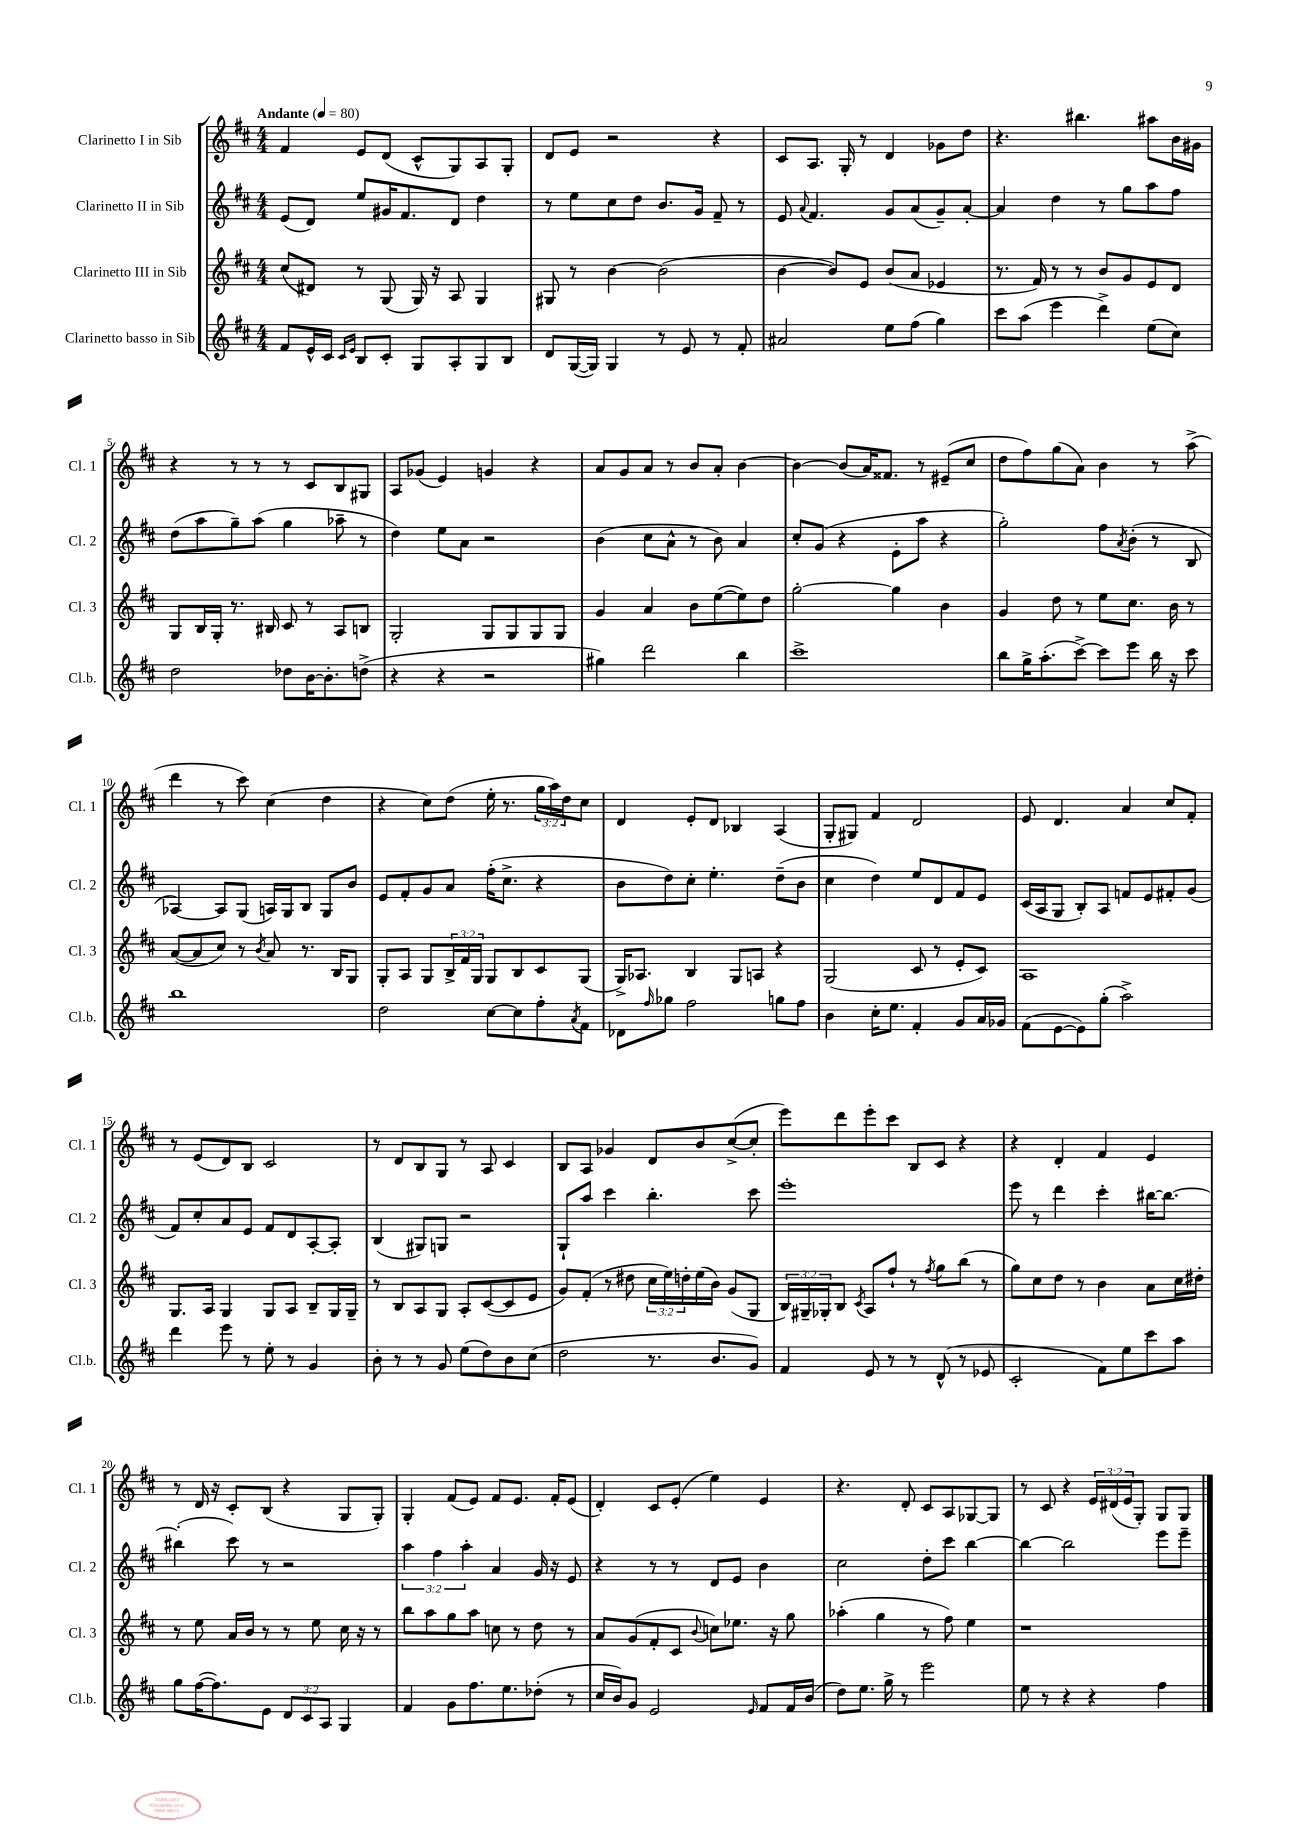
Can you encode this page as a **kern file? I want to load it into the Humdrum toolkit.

**kern	**kern	**kern	**kern
*staff4	*staff3	*staff2	*staff1
*clefG2	*clefG2	*clefG2	*clefG2
*k[f#c#]	*k[f#c#]	*k[f#c#]	*k[f#c#]
*M4/4	*M4/4	*M4/4	*M4/4
*MM80	*MM80	*MM80	*MM80
8f#	(8cc#	(8e	4f#
16e^^	8d#)	8d)	.
16c#	.	.	.
16qqc#	.	.	.
16qqe	.	.	.
8B	8r	8ee	8e
8c#'	(8G	16g#	(8d
.	.	8.f#	.
8G	16G)	.	8c#^^
.	16r	.	.
8A'	8A	8d	8G)
8G	4G	4dd	8A
8B	.	.	8G'
=	=	=	=
8d	8G#	8r	8d
([16G	8r	8ee	8e
16G])	.	.	.
4G	[4b	8cc#	2r
.	.	8dd	.
8r	(2b]	8.b	.
8e	.	.	.
.	.	16g	.
8r	.	8f#~	4r
8f#'	.	8r	.
=	=	=	=
2a#	[4b	8e	8c#
.	.	8qqa	.
.	.	4.f#	8.A
.	8b])	.	.
.	.	.	16G'
.	8e	.	8r
8ee	(8b	8g	4d
(8ff#	8a	(8a	.
4gg)	4e-	8g~)	8g-
.	.	[8a'	8dd
=	=	=	=
8ccc#	8.r	4a]	4.r
(8aa	.	.	.
.	16f#)	.	.
4eee	8r	4dd	.
.	8r	.	4.bb#
4ddd^)	8b	8r	.
.	8g	8gg	.
(8ee	8e	8aa	8aa#
8cc#)	8d	8ff#	16b
.	.	.	16g#
=	=	=	=
2dd	8G	(8dd	4r
.	16B	8aa	.
.	16G'	.	.
.	8.r	8gg~)	8r
.	.	(8aa	8r
.	16B#	.	.
8dd-	8c#	4gg	8r
[16b	8r	.	8c#
8.b']	.	.	.
.	8A	8aa-~	8B
(8dd^	8B	8r	8G#
=	=	=	=
4r	2G'	4dd)	8A
.	.	.	(8g-
4r	.	8ee	4e)
.	.	8a	.
2r	8G	2r	4g
.	8G	.	.
.	8G	.	4r
.	8G	.	.
=	=	=	=
4gg#)	4g	(4b	8a
.	.	.	8g
2ddd	4a	8cc#	8a
.	.	8a^^	8r
.	8b	8r	8b
.	([8ee	8b)	8a'
4bb	8ee])	4a	[4b
.	8dd	.	.
=	=	=	=
1ccc#^	[2gg'	8cc#'	4b_
.	.	(8g	.
.	.	4r	(8b]
.	.	.	16a)
.	.	.	8.f##
.	4gg]	8e'	.
.	.	8aa	8r
.	4b	4r	(8e#~
.	.	.	8cc#
=	=	=	=
8bb	4g	2gg')	8dd
16gg^	.	.	8ff#)
(8.aa'	.	.	.
.	8dd	.	(8gg
[8ccc#^)	8r	.	8a)
8ccc#]	8ee	8ff#	4b
.	.	8qa	.
8eee	8.cc#	(8b'	.
16bb	.	8r	8r
16r	16b	.	.
8ccc#	8r	8B	(8aa^
=	=	=	=
1bb	([8a	[4A-)	4ddd
.	8a]	.	.
.	8cc#)	8A-]	8r
.	8r	(8G	8ccc#)
.	8qb	.	.
.	8a	16A)	(4cc#
.	.	16G	.
.	8.r	8B	.
.	.	8G	4dd
.	16B	.	.
.	8G	8b	.
=	=	=	=
2dd	8G'	8e	4r
.	8A	8f#'	.
.	8G	8g	8cc#)
.	24B^	8a	(8dd
.	24f#	.	.
.	24G	.	.
[8cc#	8G	(16ff#'	16ee'
.	.	8.cc#^	8.r
8cc#]	8B	.	.
8ff#'	8c#	4r	24gg
.	.	.	24aa)
.	.	.	24dd
8qa	.	.	.
8f#	(8G	.	8cc#
=	=	=	=
8d-	16G^)	8b	4d
.	8.A-	.	.
16qqff#	.	.	.
8gg-	.	8dd)	.
2ff#	4B	8cc#'	8e'
.	.	4.ee'	8d
.	8G	.	4B-
.	8A	.	.
8gg	4r	(8dd~	(4A
8ff#	.	8b	.
=	=	=	=
4b	(2G	4cc#	8G'
.	.	.	8G#)
16cc#'	.	4dd)	4f#
8.ee	.	.	.
4f#'	8c#	8ee	2d
.	8r	8d	.
8g	8e'	8f#	.
16a	8c#)	8e	.
16g-	.	.	.
=	=	=	=
(8f#	1A	(16c#	8e
.	.	16A	.
[8e	.	8G	4.d
8e])	.	8B')	.
(8gg'	.	8A	.
2aa^)	.	8f	4a
.	.	8e	.
.	.	8f#'	8cc#
.	.	(8g	8f#'
=	=	=	=
4ddd	8.G	8f#)	8r
.	.	8cc#'	(8e
.	16A	.	.
8eee	4G	8a	8d)
8r	.	8e	8B
8ee'	8G	8f#	2c#
8r	8A	8d	.
4g	8B~	[8A'	.
.	16G	8A']	.
.	16G~	.	.
=	=	=	=
8b'	8r	(4B	8r
8r	8B	.	8d
8r	8A	8G#)	8B
8g	8G	8G	8G
(8ee	8A'	2r	8r
8dd)	([8c#	.	8A
8b	8c#]	.	4c#
(8cc#	8e	.	.
=	=	=	=
2dd	8g)	8G`	8B
.	(8f#'	8aa	8A
.	8r	4ccc#	4g-
.	8dd#	.	.
8.r	24cc#	4.bb'	8d
.	24ee)	.	.
.	24dd'	.	.
.	(16ee	.	8b
8.b	16b)	.	.
.	(8g	.	([8cc#^
8g)	8G	8ccc#	8cc#']
=	=	=	=
4f#	24B)	1eee'	8eee)
.	24G#~	.	.
.	24G-'	.	.
.	8B	.	8ddd
.	8qc#	.	.
8e	8A	.	8eee'
8r	8ff#`	.	8ccc#
8r	8r	.	8B
.	8qff#	.	.
(8d^^	8gg	.	8c#
8r	(8bb	.	4r
8e-	8r	.	.
=	=	=	=
2c#'	8gg)	8eee	4r
.	8cc#	8r	.
.	8dd	4ddd	4d'
.	8r	.	.
8f#)	4b	4ccc#'	4f#
8ee	.	.	.
8ccc#	8a	[16bb#	4e
.	.	8.bb#_	.
8aa	16cc#	.	.
.	16dd#'	.	.
=	=	=	=
8gg	8r	(4bb#']	8r
([16ff#	8ee	.	16d
8.ff#])	.	.	16r
.	16a	8ccc#)	8c#'
.	16b	.	.
8e	8r	8r	(8B
12d	8r	2r	4r
12c#	.	.	.
.	8ee	.	.
12A	.	.	.
4G	16cc#	.	8G
.	16r	.	.
.	8r	.	8G')
=	=	=	=
4f#	8bb	6aa	4G'
.	8aa	.	.
.	.	6ff#	.
8g	8gg	.	(8f#
.	.	6aa'	.
8.ff#	8aa	.	8e)
.	8cc	4a	8f#
8.ee	.	.	.
.	8r	.	8.e
(8dd-'	8dd	16g	.
.	.	16r	16f#'
8r	8r	8e	(8e
=	=	=	=
16cc#	8a	4r	4d')
16b)	.	.	.
8g	(8g	.	.
2e	8f#'	8r	8c#
.	8c#	8r	(8e'
.	8qqb	.	.
.	8cc)	8d	4ee)
.	8.ee-	8e	.
16qqe	.	.	.
8f#	.	4b	4e
.	16r	.	.
16f#	8gg	.	.
(16b	.	.	.
=	=	=	=
8dd)	(4aa-'	2cc#	4.r
8.ee	.	.	.
.	4gg	.	.
16gg^	.	.	.
8r	.	.	8d'
2eee	8r	8dd'	8c#
.	8ff#)	8ccc#	8A
.	4ee	[4bb	[8G-
.	.	.	8G-]
=	=	=	=
8ee	1r	4bb_	8r
8r	.	.	8c#
4r	.	2bb]	4r
4r	.	.	24e
.	.	.	(24d#
.	.	.	24e
.	.	.	8G')
4ff#	.	8eee	8G
.	.	8eee~	8G
==	==	==	==
*-	*-	*-	*-
